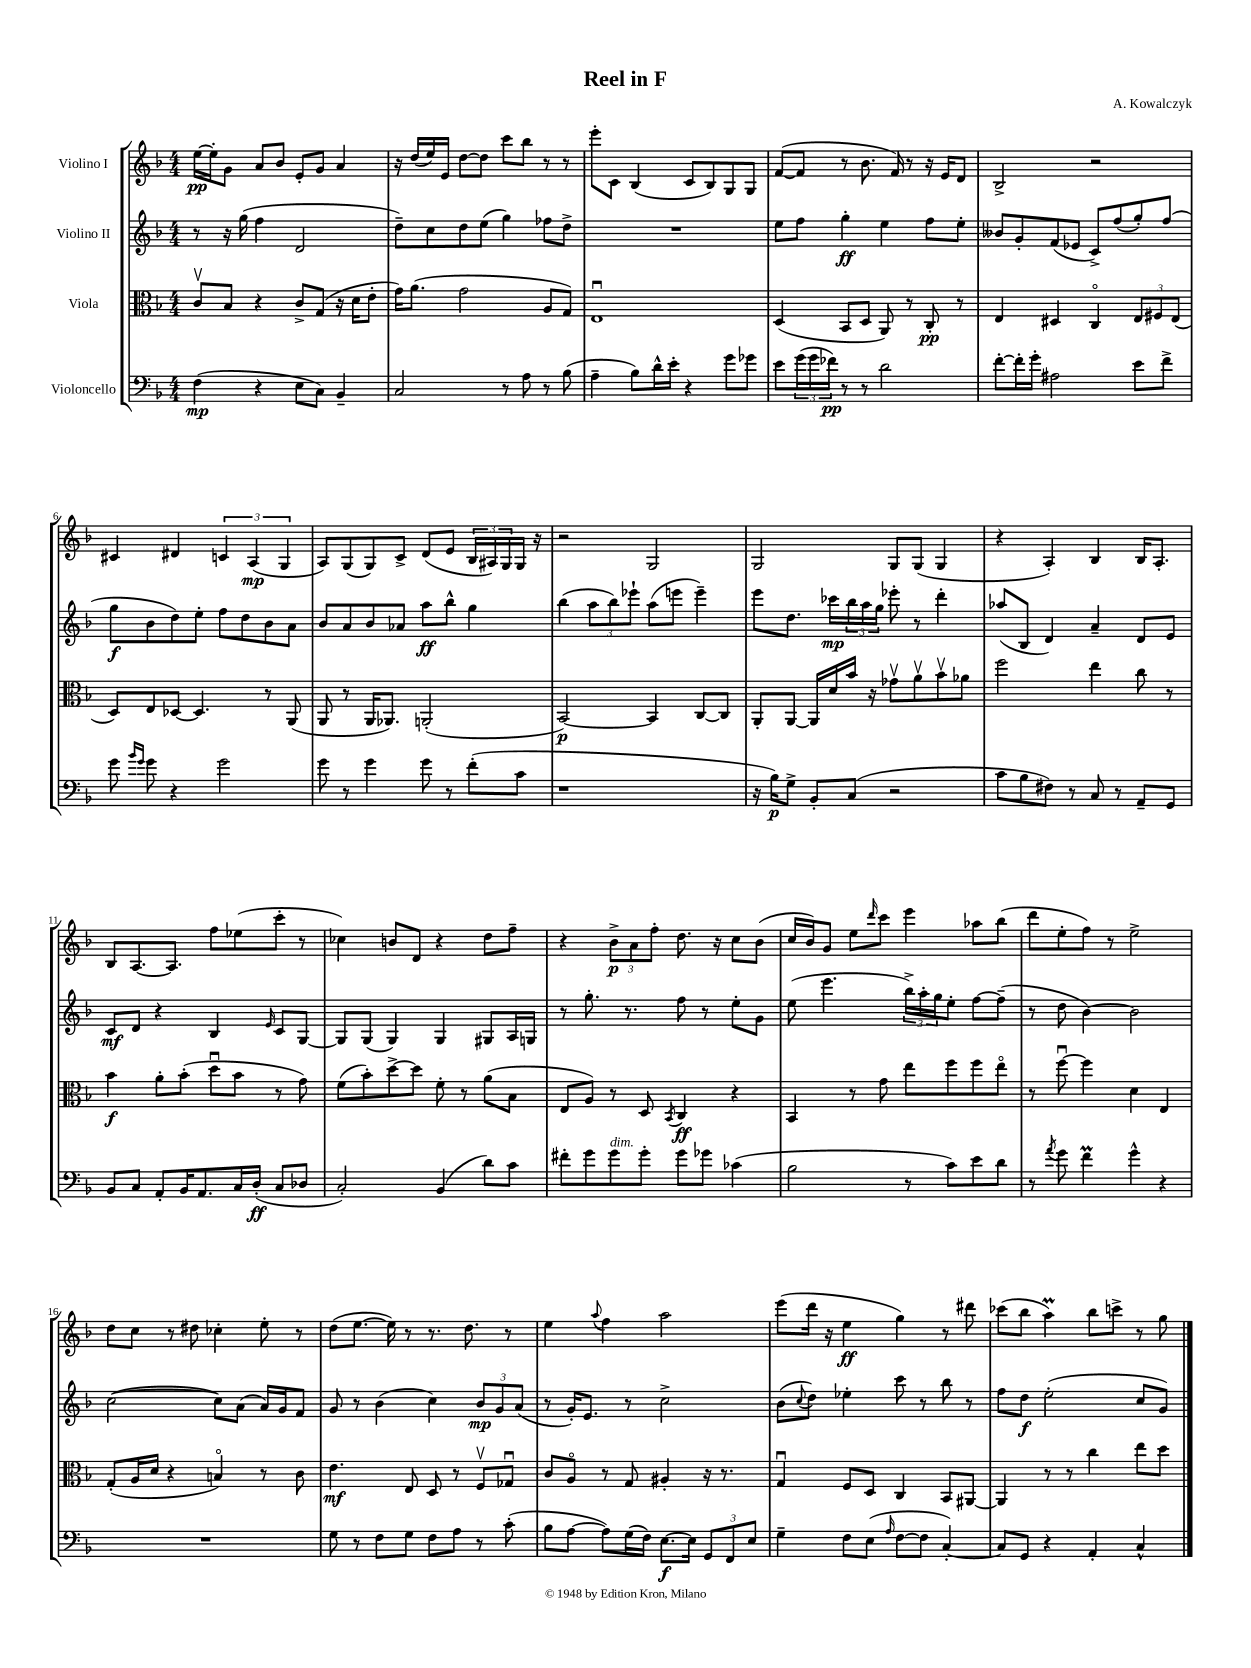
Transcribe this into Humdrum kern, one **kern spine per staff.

**kern	**kern	**kern	**kern
*staff4	*staff3	*staff2	*staff1
*clefF4	*clefC3	*clefG2	*clefG2
*k[b-]	*k[b-]	*k[b-]	*k[b-]
*M4/4	*M4/4	*M4/4	*M4/4
(4F	8cv	8r	[16ee
.	.	.	16ee']
.	8B-	16r	8g
.	.	(16gg	.
4r	4r	4ff	8a
.	.	.	8b-
8E	8c^	2d	8e'
8C)	(8G	.	8g
4BB-~	16r	.	4a
.	16d	.	.
.	8e'	.	.
=	=	=	=
2C	16g)	8dd~)	16r
.	(8.a	.	(16dd
.	.	8cc	16ee)
.	.	.	16e
.	2g	8dd	[8dd
.	.	(8ee	8dd]
8r	.	4gg)	8ccc
8A	.	.	8bb-
8r	8A	8ff-	8r
(8B-	8G)	8dd^	8r
=	=	=	=
4A~	1Eu	1r	8eee'
.	.	.	8c
8B-)	.	.	(4B-
16d^^	.	.	.
16e'	.	.	.
4r	.	.	8c
.	.	.	8B-)
8g	.	.	8G
8g-	.	.	8G
=	=	=	=
8e	(4D	8ee	([8f
(24g	.	8ff	8f]
24g	.	.	.
24f-)	.	.	.
8r	8BB-	4gg'	8r
8r	8D	.	8.b-
2d	8AA)	4ee	.
.	.	.	16f)
.	8r	.	8r
.	8C'	8ff	16r
.	.	.	16e
.	8r	8ee'	8d
=	=	=	=
[8f'	4E	8b--	2B-^
16f']	.	8g'	.
16g'	.	.	.
2A#	4D#	(8f	.
.	.	8e-	.
.	4Co	8c^)	2r
.	.	(8ff	.
8e	12E	8gg')	.
.	12F#	.	.
8f^	.	(8ff	.
.	(12E	.	.
=	=	=	=
8g	8D)	8gg	4c#
16qqb-	.	.	.
16qqg	.	.	.
8g	8E	8b-	.
4r	[8D-	8dd)	4d#
.	4.D-]	8ee'	.
2g	.	8ff	6c
.	.	8dd	.
.	.	.	(6A
.	8r	8b-	.
.	.	.	6G
.	(8AA	8a	.
=	=	=	=
8g	8AA	8b-	8A)
8r	8r	8a	(8G
4g	16AA	8b-	8G)
.	8.AA-)	.	.
.	.	8a-	8c^
8g	(2AA'	8aa	(8d
8r	.	8bb-^^	8e
(8f'	.	4gg	24B-
.	.	.	24A#)
.	.	.	24G
8c	.	.	16G
.	.	.	16r
=	=	=	=
1r	[2BB-)	(4bb-	2r
.	.	12aa	.
.	.	12bb-)	.
.	.	12eee-`	.
.	4BB-]	(8aa	2G
.	.	8eee	.
.	[8C	4eee~)	.
.	8C]	.	.
=	=	=	=
16r	8AA'	8eee	2G
16B-)	.	.	.
8G^	[8AA	8.dd	.
8BB-'	16AA]	.	.
.	16d	16ccc-	.
(8C	16b-	24bb-	.
.	.	24aa	.
.	16r	.	.
.	.	24gg	.
2r	8g-v	8eee-'	8G
.	8av	8r	(8G
.	8b-v	4ddd'	4G
.	8a-	.	.
=	=	=	=
8c	2ff	(8aa-	4r
8B-	.	8B-	.
8F#)	.	4d)	4A')
8r	.	.	.
8C	4ee	4a~	4B-
8r	.	.	.
8AA~	8cc	8d	16B-
.	.	.	8.A'
8GG	8r	8e	.
=	=	=	=
8BB-	4b-	8c	8B-
8C	.	8d	[8.A
8AA'	8a'	4r	.
.	.	.	8.A]
16BB-	(8b-'	.	.
8.AA	.	.	.
.	8ddu	4B-	8ff
16C	8b-	.	(8ee-
(16D'	.	.	.
.	.	16qqe	.
8C	8r	8c	8ccc'
8D-	8g)	[8G	8r
=	=	=	=
2C')	(8f	8G]	4cc-)
.	8b-')	(8G	.
.	[8dd^	4G)	8b
.	8dd]	.	8d
(4BB-	8f'	4G	4r
.	8r	.	.
8d)	(8a	8G#	8dd
8c	8B-	16A	8ff~
.	.	16G	.
=	=	=	=
8f#'	8E	8r	4r
8g	8A)	8.gg'	.
8g	8r	.	12b-^
.	.	8.r	.
.	.	.	12a
8g'	8D	.	.
.	.	.	12ff'
.	8qBB-	.	.
8g	4C	8ff	8.dd
8g-	.	8r	.
.	.	.	16r
(4c-	4r	8ee'	8cc
.	.	8g	(8b-
=	=	=	=
2B-	4BB-	(8ee	16cc
.	.	.	16b-)
.	.	4.eee	8g
.	8r	.	8ee
.	.	.	16qqddd
.	8g	.	8ccc
8r	8ee	24bb-^)	4eee
.	.	24aa'	.
.	.	24gg	.
8c)	8ff	8ee'	.
8e	8ff	[8ff	8aa-
8d	8eeo	(8ff~]	(8bb-
=	=	=	=
8r	8r	8r	8ddd
8qa	.	.	.
8g	[8ffu	8dd	8ee'
4f	4ff]	[4b-)	8ff)
.	.	.	8r
4g^^	4d	2b-]	2ee^
4r	4E	.	.
=	=	=	=
1r	(8G'	([2cc	8dd
.	16A	.	8cc
.	16d	.	.
.	4r	.	8r
.	.	.	8dd#
.	4Bo)	8cc])	4cc-'
.	.	(8a	.
.	8r	16a)	8ee'
.	.	16g	.
.	8c	8f	8r
=	=	=	=
8G	4.e	8g	(8dd
8r	.	8r	[8.ee
8F	.	(4b-	.
.	.	.	16ee])
8G	8E	.	8r
8F	8D	4cc)	8.r
8A	8r	.	.
.	.	.	8.dd
8r	8Fv	12b-	.
.	.	12g	.
(8c'	8G-u	.	8r
.	.	(12a	.
=	=	=	=
8B-	8c	8r	4ee
[8A	8Ao	16g')	.
.	.	8.e	.
.	.	.	8qqaa
8A])	8r	.	4ff
(16G	8G	8r	.
16F)	.	.	.
[8.E	4A#'	2cc^	2aa
16E]	.	.	.
12GG	16r	.	.
.	8.r	.	.
12FF	.	.	.
12E	.	.	.
=	=	=	=
4G~	4Gu	(8b-	(8eee
.	.	8qqcc	.
.	.	8dd)	16ddd
.	.	.	16r
8F	8F	4ee-'	4ee
(8E	8D	.	.
16qqA	.	.	.
[8F	4C	8ccc	4gg)
8F]	.	8r	.
[4C')	8BB-	8bb-	8r
.	[8AA#	8r	8ddd#
=	=	=	=
8C]	4AA#]	8ff	(8ccc-
8GG	.	8dd	8bb-
4r	8r	(2ee'	4aa)
.	8r	.	.
4AA'	4cc	.	8bb-
.	.	.	8ccc^
4C^^	8ee	8cc	8r
.	8dd	8g)	8gg
==	==	==	==
*-	*-	*-	*-
